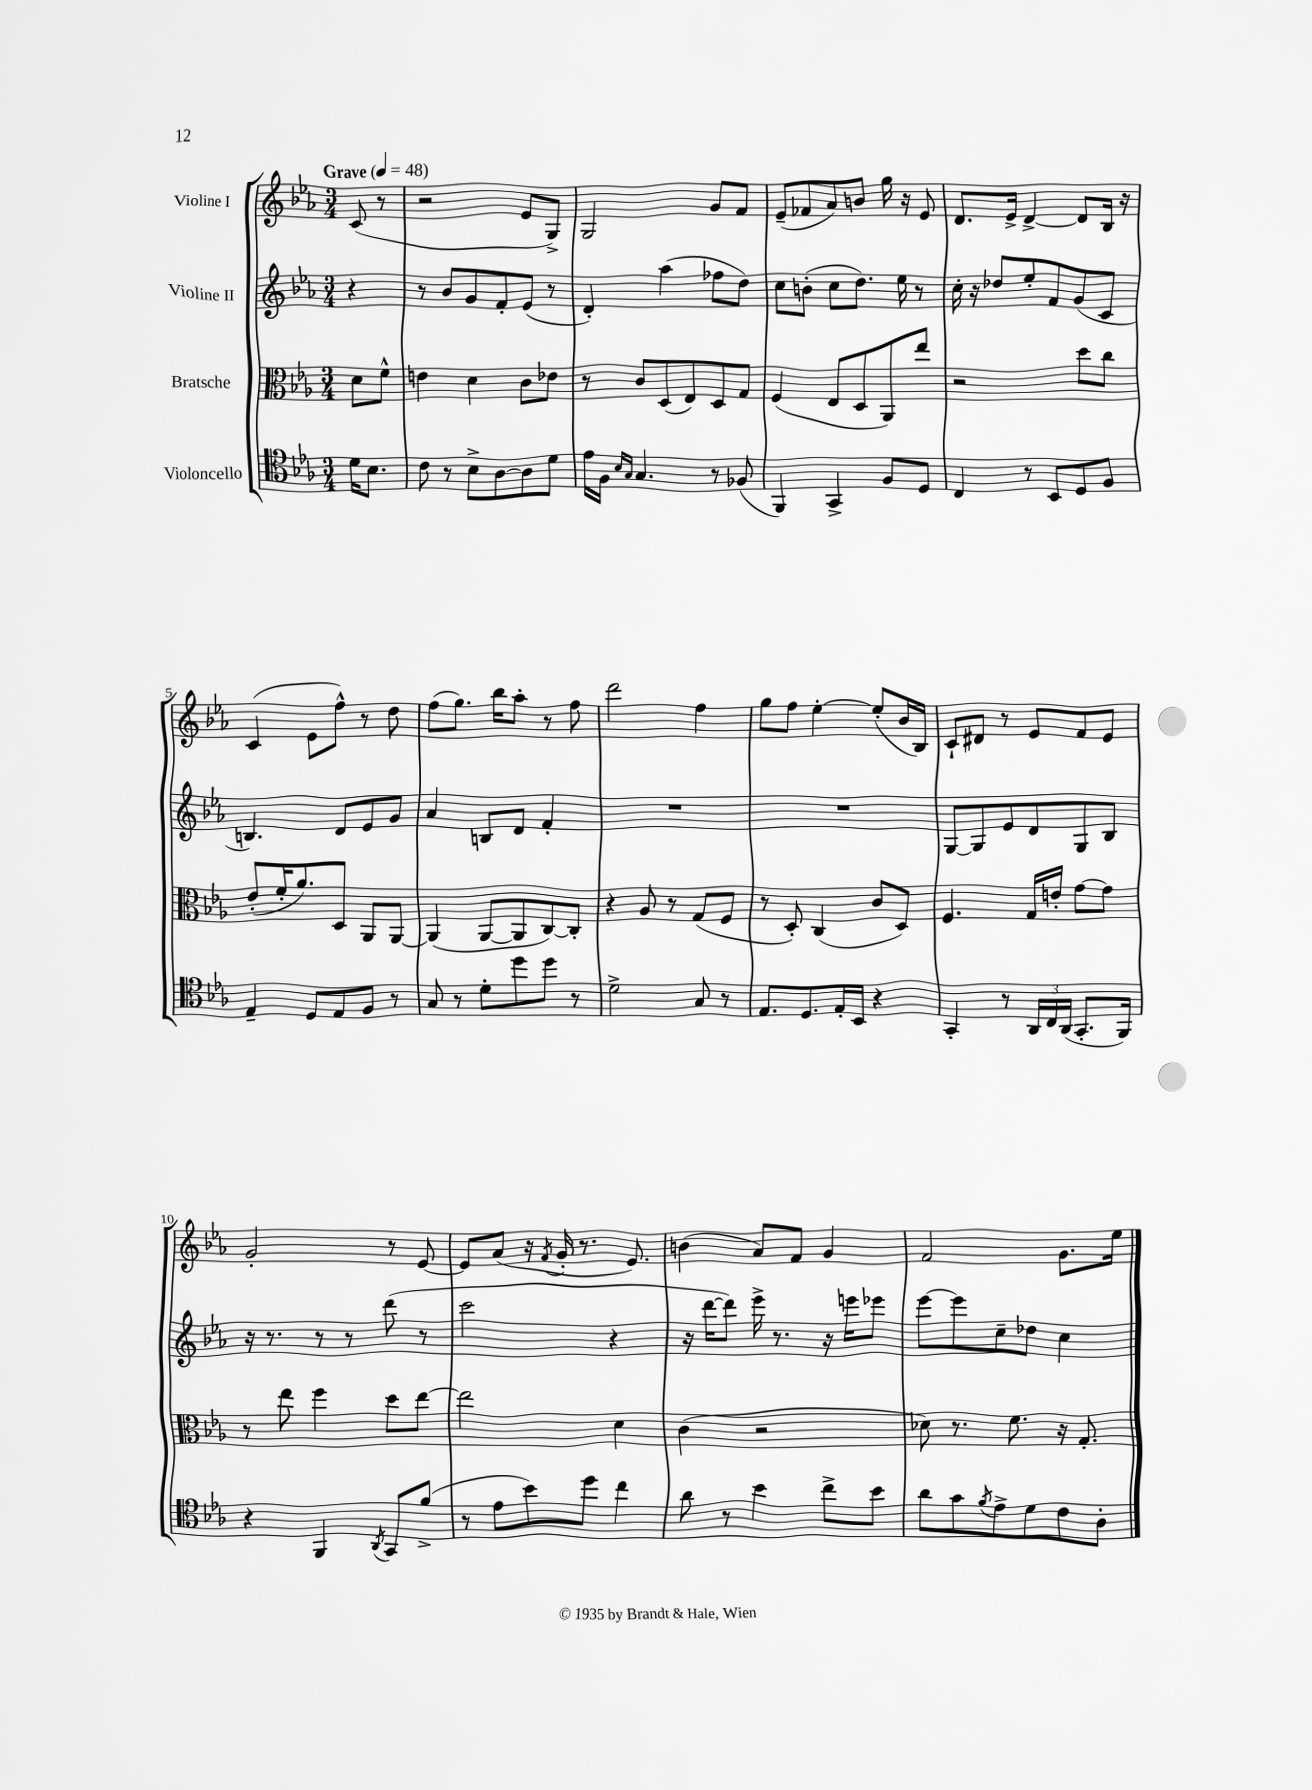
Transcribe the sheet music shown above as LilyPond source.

<<
\new StaffGroup <<
\new Staff = "s0" \with { instrumentName = "Violine I" } {
    \clef treble \key ees \major \numericTimeSignature \time 3/4 \partial 4 \tempo "Grave" 4 = 48
    c'8( r8 |
    r2 ees'8 g8->) |
    g2 g'8 f'8 |
    ees'8--( fes'8 aes'8) b'8 g''16 r16 ees'8 |
    d'8. ees'16-> d'4~-> d'8 bes16 r16 |
    c'4( ees'8 f''8-^) r8 d''8 |
    f''8( g''8.) bes''16 aes''8-. r8 f''8 |
    d'''2 f''4 |
    g''8 f''8 ees''4~-. ees''8-.( bes'16 bes16) |
    c'8-! dis'8 r8 ees'8 f'8 ees'8 |
    g'2-. r8 ees'8~ |
    ees'8 aes'8( r16 \acciaccatura { f'8 } g'16-. r8. ees'8.) |
    b'4( aes'8) f'8 g'4 |
    f'2 g'8. ees''16 \bar "|." |
}
\new Staff = "s1" \with { instrumentName = "Violine II" } {
    \clef treble \key ees \major \numericTimeSignature \time 3/4 \partial 4
    r4 |
    r8 bes'8 g'8 f'8-. ees'8( r8 |
    d'4-.) aes''4( fes''8 d''8) |
    c''8 b'8-.( c''8 d''8.) ees''16 r8 |
    c''16-. r16 des''8 ees''8-. f'8 g'8( c'8 |
    b4.) d'8 ees'8 g'8 |
    aes'4 b8 d'8 f'4-. |
    R2. |
    R2. |
    g8~ g8 ees'8 d'8 g8 bes8 |
    r16 r8. r8 r8 d'''8( r8 |
    c'''2 r4 |
    r16 d'''16~ d'''8) ees'''16-> r8. r16 e'''16 ees'''8 |
    ees'''8~ ees'''8 c''8-- des''8 c''4 \bar "|." |
}
\new Staff = "s2" \with { instrumentName = "Bratsche" } {
    \clef alto \key ees \major \numericTimeSignature \time 3/4 \partial 4
    d'8 f'8-^ |
    e'4 d'4 c'8 ees'8 |
    r8 c'8 d8( ees8) d8 g8 |
    f4( ees8 d8 aes,8) ees''8 |
    r2 d''8 c''8 |
    ees'8-.( f'16-. aes'8.) d8 aes,8 aes,8~ |
    aes,4( aes,8~ aes,8 c8~) c8-. |
    r4 aes8 r8 g8( f8 |
    r8 d8-.) c4( c'8 d8) |
    f4. g16 e'16-. g'8~ g'8 |
    r8 ees''8 f''4 d''8 ees''8~ |
    ees''2 d'4 |
    c'4( r2 |
    des'8) r8. f'8. r16 g8.-. \bar "|." |
}
\new Staff = "s3" \with { instrumentName = "Violoncello" } {
    \clef tenor \key ees \major \numericTimeSignature \time 3/4 \partial 4
    d'16 bes8. |
    c'8 r8 bes8-> aes8~ aes8 d'8 |
    ees'16 f16 \grace { bes16 g16 } g4. r8 fes8( |
    f,4) g,4-> f8 d8 |
    c4 r8 bes,8 d8 f8 |
    ees4-- d8 ees8 f8 r8 |
    g8 r8 d'8-. d''8 d''8 r8 |
    d'2-> g8 r8 |
    ees8. d8. ees16-. bes,16 r4 |
    g,4-. r8 \tuplet 3/2 { aes,16 c16 aes,16( } g,8.-. f,16) |
    r4 f,4 \acciaccatura { aes,8 } g,8 f'8->( |
    r8 ees'8 bes'8) d''8 c''4 |
    aes'8 r8 bes'4 c''8-> bes'8 |
    aes'8 g'8 \acciaccatura { f'8 } ees'8-> d'8 c'8 aes8-. \bar "|." |
}
>>
>>
